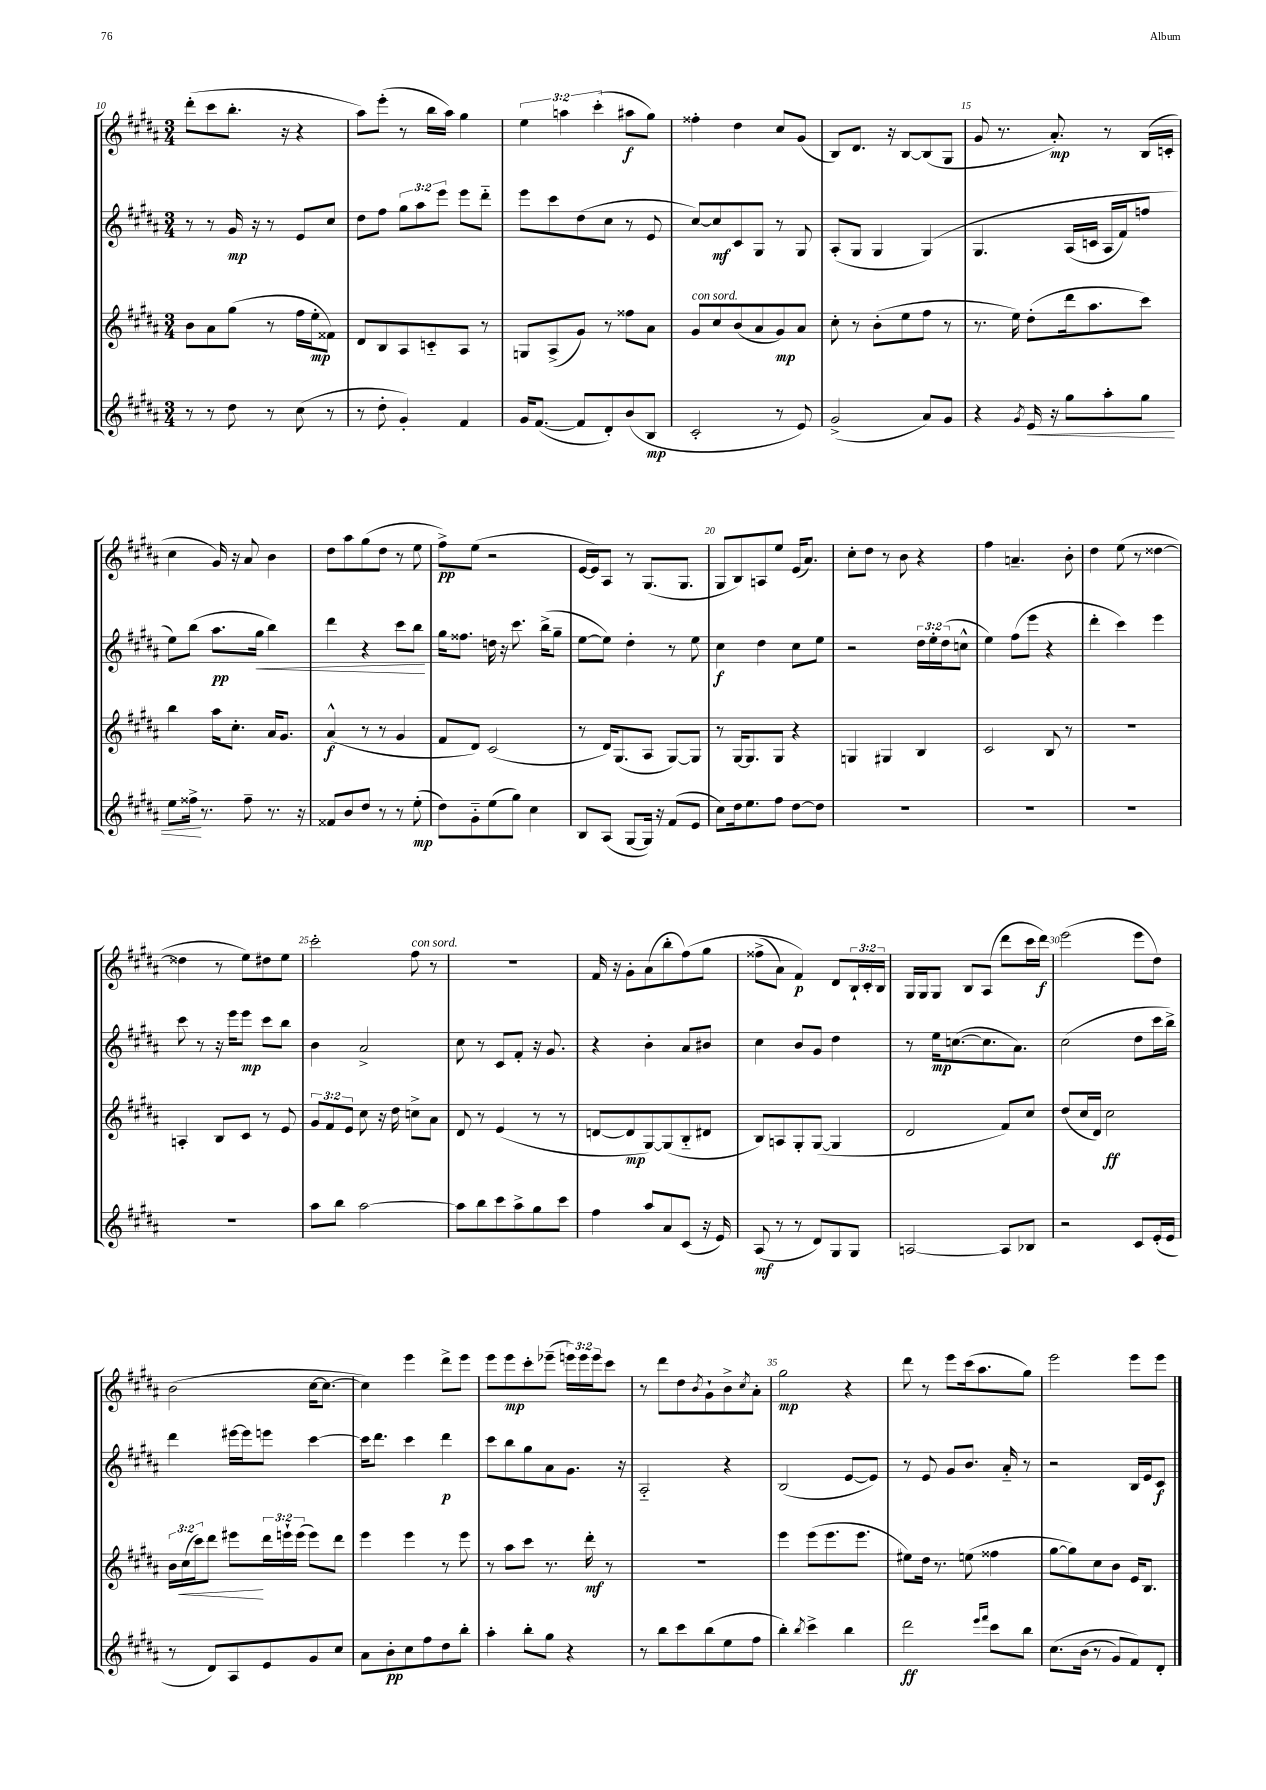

**kern	**dynam	**kern	**dynam	**kern	**dynam	**kern	**dynam
*part4	*part4	*part3	*part3	*part2	*part2	*part1	*part1
*staff4	*staff4	*staff3	*staff3	*staff2	*staff2	*staff1	*staff1
*clefG2	*	*clefG2	*	*clefG2	*	*clefG2	*
*k[f#c#g#d#a#]	*	*k[f#c#g#d#a#]	*	*k[f#c#g#d#a#]	*	*k[f#c#g#d#a#]	*
*M3/4	*	*M3/4	*	*M3/4	*	*M3/4	*
=10	=10	=10	=10	=10	=10	=10	=10
8r	.	8b\L	.	8r	.	(8ddd#'\L	.
8r	.	8a#\	.	8r	.	8ccc#\	.
8dd#\	.	(8gg#\J	.	16g#/	mp	8.bb'\J	.
.	.	.	.	16r	.	.	.
8r	.	8r	.	8r	.	.	.
.	.	.	.	.	.	16r	.
(8cc#\	.	16ff#\LL	.	8e/L	.	4r	.
.	.	16ee'\J	mp	.	.	.	.
8r	.	8f##X\J)	.	8cc#/J	.	.	.
=11	=11	=11	=11	=11	=11	=11	=11
8r	.	8d#/L	.	8dd#\L	.	8aa#\L)	.
8dd#'\	.	8B/	.	8ff#\J	.	(8eee'\J	.
4g#'/)	.	8A#/	.	12gg#\L	.	8r	.
.	.	.	.	12aa#\	.	.	.
.	.	8cn/	.	.	.	16bb\LL	.
.	.	.	.	12eee\J	.	.	.
.	.	.	.	.	.	16aa#\JJ)	.
4f#/	.	8A#/J	.	8eee\L	.	4gg#\	.
.	.	8r	.	8ddd#\J	.	.	.
=12	=12	=12	=12	=12	=12	=12	=12
16g#/KL	.	8Gn/L	.	8eee\L	.	6ee\	.
([8.f#/J	.	.	.	.	.	.	.
.	.	(8A#^/	.	8ccc#\	.	.	.
.	.	.	.	.	.	6aan\	.
8f#/L]	.	8g#/J)	.	(8dd#\	.	.	.
.	.	.	.	.	.	(6ccc#'\	.
8d#'/)	.	8r	.	8cc#\J	.	.	.
(8b/	.	8ff##X\L	.	8r	.	8aa#X\L	f
8B/J	mp	8a#\J	.	8e/	.	8gg#\J)	.
=13	=13	=13	=13	=13	=13	=13	=13
!	!	!LO:TX:a:i:t=con sord.	!	!	!	!	!
2c#'/	.	8g#/L	.	[8cc#/L)	.	4ff##X'\	.
.	.	8cc#/	.	8cc#/]	mf	.	.
.	.	(8b/	.	8c#/	.	4dd#\	.
.	.	8a#/	.	8G#/J	.	.	.
8r	.	8g#/)	mp	8r	.	8cc#/L	.
8e/)	.	8a#/J	.	8G#/	.	(8g#/J	.
=14	=14	=14	=14	=14	=14	=14	=14
(2g#^/	.	8cc#'\	.	(8A#'/L	.	8B/L)	.
.	.	8r	.	8G#/J	.	8.d#/J	.
.	.	(8b'\L	.	4G#/	.	.	.
.	.	.	.	.	.	16r	.
.	.	8ee\	.	.	.	[8B/L	.
8a#/L)	.	8ff#\J	.	(4G#/)	.	(8B/]	.
8g#/J	.	8r	.	.	.	8G#/J	.
=15	=15	=15	=15	=15	=15	=15	=15
4r	.	8.r	.	4.G#/	.	8g#/	.
.	.	.	.	.	.	8.r	.
.	.	16ee\)	.	.	.	.	.
8qg#/	.	.	.	.	.	.	.
!	!LO:HP:b	!	!	!	!	!	!
16e/	<	(8dd#'\L	.	.	.	.	.
16r	.	.	.	.	.	8.a#'/)	mp
8gg#\L	.	16ddd#\k	.	(16A#/LL	.	.	.
.	.	8.aa#\	.	16cn/JJ	.	.	.
8aa#'\	.	.	.	16A#/LL	.	8r	.
.	.	.	.	16f#/J)	.	.	.
8gg#\J	.	8ccc#\J)	.	8ffn/J	.	(16B/LL	.
.	.	.	.	.	.	16cn'/JJ	.
!!LO:LB:g=z
=16	=16	=16	=16	=16	=16	=16	=16
8ee\L	.	4bb\	.	8ee\L)	.	4cc#\	.
16ff##X^\Jk	.	.	.	(8bb\J	.	.	.
8.r	[	.	.	.	.	.	.
.	.	16aa#\KL	.	8.aa#\L	pp	16g#/)	.
.	.	8.cc#'\J	.	.	.	16r	.
8ff##~\	.	.	.	.	.	8a#/	.
!	!	!	!	!	!LO:HP:b	!	!
.	.	.	.	16gg#\Jk	<	.	.
8.r	.	16a#/KL	.	4bb\)	.	4b\	.
.	.	8.g#/J	.	.	.	.	.
16r	.	.	.	.	.	.	.
=17	=17	=17	=17	=17	=17	=17	=17
8f##X/L	.	(4a#^^/	f	4ddd#\	.	8dd#\L	.
8b/	.	.	.	.	.	8aa#\	.
8dd#/J	.	8r	.	4r	.	(8gg#\	.
8r	.	8r	.	.	.	8dd#\J	.
8r	.	4g#/	.	8ccc#\L	.	8r	.
(8ee'\	mp	.	.	8bb\J	.	8ee\	.
.	.	.	.	.	[	.	.
=18	=18	=18	=18	=18	=18	=18	=18
8dd#\L)	.	8f#/L	.	16gg#\KL	.	8ff#^\L)	pp
.	.	.	.	8.ff##X\J	.	.	.
8g#\	.	8d#/J)	.	.	.	(8ee\J	.
(8ee\	.	(2c#/	.	16ddn\	.	2r	.
.	.	.	.	16r	.	.	.
8gg#\J)	.	.	.	8.ccc#\	.	.	.
4cc#\	.	.	.	.	.	.	.
.	.	.	.	(16bb^\KL	.	.	.
.	.	.	.	8gg#~\J	.	.	.
=19	=19	=19	=19	=19	=19	=19	=19
8B/L	.	8r	.	[8ee\L	.	[16e/LL	.
.	.	.	.	.	.	16e/J])	.
(8A#/J	.	16d#/KL)	.	8ee\J])	.	8A#/J	.
.	.	(8.G#/	.	.	.	.	.
[8G#/L	.	.	.	4dd#'\	.	8r	.
16G#/Jk])	.	8A#/J	.	.	.	(8.G#/L	.
16r	.	.	.	.	.	.	.
(8f#/L	.	[8G#/L)	.	8r	.	.	.
.	.	.	.	.	.	8.G#/J	.
8e/J	.	8G#/J]	.	8ee\	.	.	.
=20	=20	=20	=20	=20	=20	=20	=20
8cc#\L)	.	8r	.	4cc#\	f	8G#/L	.
16dd#\k	.	[16G#/KL	.	.	.	8B/)	.
8.ee\	.	8.G#/]	.	.	.	.	.
.	.	.	.	4dd#\	.	8An/	.
8ff#\J	.	8G#/J	.	.	.	8ee/J	.
[8dd#\L	.	4r	.	8cc#\L	.	(16e/KL	.
.	.	.	.	.	.	8.a#/J)	.
8dd#\J]	.	.	.	8ee\J	.	.	.
=21	=21	=21	=21	=21	=21	=21	=21
2.r	.	4Gn/	.	2r	.	8cc#'\L	.
.	.	.	.	.	.	8dd#\J	.
.	.	4G#X/	.	.	.	8r	.
.	.	.	.	.	.	8b\	.
.	.	4B/	.	24dd#\LL	.	4r	.
.	.	.	.	24ee'\	.	.	.
.	.	.	.	(24dd#\J	.	.	.
.	.	.	.	8ccn^^\J	.	.	.
=22	=22	=22	=22	=22	=22	=22	=22
2.r	.	2c#/	.	4ee\)	.	4ff#\	.
.	.	.	.	(8ff#\L	.	4.an~/	.
.	.	.	.	8eee\J	.	.	.
.	.	8B/	.	4r	.	.	.
.	.	8r	.	.	.	8b'\	.
=23	=23	=23	=23	=23	=23	=23	=23
2.r	.	2.r	.	4ddd#'\	.	4dd#\	.
.	.	.	.	4ccc#\)	.	(8ee\	.
.	.	.	.	.	.	8r	.
.	.	.	.	4eee\	.	[4dd##X\	.
!!LO:LB:g=z
=24	=24	=24	=24	=24	=24	=24	=24
2.r	.	4An'/	.	8ccc#\	.	4dd##X\]	.
.	.	.	.	8r	.	.	.
.	.	8B/L	.	16r	.	8r	.
.	.	.	.	16eee\KL	.	.	.
.	.	8c#/J	.	8eee\J	mp	8ee\L)	.
.	.	8r	.	8ccc#\L	.	8dd#X\	.
.	.	8e/	.	8bb\J	.	8ee\J	.
=25	=25	=25	=25	=25	=25	=25	=25
8aa#\L	.	12g#/L	.	4b\	.	2ccc#'\	.
.	.	12f#/	.	.	.	.	.
8bb\J	.	.	.	.	.	.	.
.	.	12e/J	.	.	.	.	.
[2aa#\	.	8cc#\	.	2a#^/	.	.	.
.	.	16r	.	.	.	.	.
.	.	16dd#\	.	.	.	.	.
!	!	!	!	!	!	!LO:TX:a:i:t=con sord.	!
.	.	8ccn^\L	.	.	.	8ff#\	.
.	.	8a#\J	.	.	.	8r	.
=26	=26	=26	=26	=26	=26	=26	=26
8aa#\L]	.	8d#/	.	8cc#\	.	2.r	.
8bb\	.	8r	.	8r	.	.	.
8ccc#\	.	(4e/	.	8c#/L	.	.	.
8aa#^\	.	.	.	8f#'/J	.	.	.
8gg#\	.	8r	.	16r	.	.	.
.	.	.	.	8.g#/	.	.	.
8ccc#\J	.	8r	.	.	.	.	.
=27	=27	=27	=27	=27	=27	=27	=27
4ff#\	.	[8dn/L	.	4r	.	16f#/	.
.	.	.	.	.	.	16r	.
.	.	8d/]	mp	.	.	8g#'\L	.
8aa#/L	.	[8G#/)	.	4b'\	.	(8a#\	.
8a#/	.	(8G#/]	.	.	.	8bb'\	.
(8c#/J	.	8B/	.	8a#/L	.	(8ff#\)	.
16r	.	8d#X/J	.	8b#X/J	.	8gg#\J	.
16e/)	.	.	.	.	.	.	.
=28	=28	=28	=28	=28	=28	=28	=28
(8A#/	mf	8B/L)	.	4cc#\	.	(8ff##X^\L	.
8r	.	8An/	.	.	.	8a#\J)	.
8r	.	8G#'/	.	8b/L	.	4f#/)	p
8d#/L)	.	([8G#/J	.	8g#/J	.	.	.
8G#/	.	4G#/]	.	4dd#\	.	8d#/L	.
8G#/J	.	.	.	.	.	24B`/L	.
.	.	.	.	.	.	24c#'/	.
.	.	.	.	.	.	24B/JJ	.
=29	=29	=29	=29	=29	=29	=29	=29
[2An/	.	2d#/	.	8r	.	16G#/LL	.
.	.	.	.	.	.	16G#/J	.
.	.	.	.	16ee\KL	mp	8G#/J	.
.	.	.	.	([8.ccn\	.	.	.
.	.	.	.	.	.	8B/L	.
.	.	.	.	8.cc\]	.	(8A#/J	.
8A/L]	.	8f#/L)	.	.	.	8ddd#\L	.
.	.	.	.	8.a#\J)	.	.	.
8B-X/J	.	8cc#/J	.	.	.	16ccc#\L	.
.	.	.	.	.	.	16ddd#\JJ)	f
=30	=30	=30	=30	=30	=30	=30	=30
2r	.	(8dd#/L	.	(2cc#\	.	(2eee\	.
.	.	16cc#/L	.	.	.	.	.
.	.	16d#/JJ)	.	.	.	.	.
.	.	2cc#\	ff	.	.	.	.
8c#/L	.	.	.	8dd#\L	.	8eee\L	.
(16e'/L	.	.	.	16ccc#\L	.	8dd#\J)	.
16e/JJ	.	.	.	16bb^\JJ)	.	.	.
!!LO:LB:g=z
=31	=31	=31	=31	=31	=31	=31	=31
8r	.	24b\LL	.	4ddd#\	.	(2b\	.
!	!	!	!LO:HP:b	!	!	!	!
.	.	(24cc#\	<	.	.	.	.
.	.	24ccc#\J)	.	.	.	.	.
8d#/L)	.	8ddd#\J	.	.	.	.	.
8A#/	.	8eee#X\L	.	[16eee#X\LL	.	.	.
.	.	.	.	16eee#\J]	.	.	.
8e/	.	24ddd#\L	[	8eeen\J	.	.	.
.	.	24eeen`\	.	.	.	.	.
.	.	(24eee\JJ	.	.	.	.	.
8g#/	.	8eee\L)	.	[4ccc#\	.	[16cc#\KL	.
.	.	.	.	.	.	8.cc#\J_	.
8cc#/J	.	8ddd#\J	.	.	.	.	.
=32	=32	=32	=32	=32	=32	=32	=32
8a#\L	.	4eee\	.	16ccc#\KL]	.	4cc#\])	.
.	.	.	.	8.ddd#\J	.	.	.
8b'\	pp	.	.	.	.	.	.
8cc#\	.	4eee\	.	4ccc#\	.	4eee\	.
8ff#\	.	.	.	.	.	.	.
8dd#\	.	8r	.	4ddd#\	p	8ddd#^\L	.
8bb'\J	.	8eee\	.	.	.	8eee\J	.
=33	=33	=33	=33	=33	=33	=33	=33
4aa#'\	.	8r	.	8ccc#\L	.	8eee\L	.
.	.	8aa#\L	.	8bb\	.	8eee\	mp
8bb'\L	.	8ccc#\J	.	8gg#\	.	8ccc#'\	.
8gg#\J	.	8.r	.	8a#\	.	(8eee-X~\J	.
4r	.	.	.	8.g#\J	.	24eeen\LL)	.
.	.	.	.	.	.	24eee\	.
.	.	16ddd#'\	mf	.	.	.	.
.	.	.	.	.	.	24eee\J	.
.	.	8r	.	.	.	8ccc#\J	.
.	.	.	.	16r	.	.	.
=34	=34	=34	=34	=34	=34	=34	=34
8r	.	2.r	.	2A#/	.	8r	.
8bb\L	.	.	.	.	.	8ddd#\L	.
8ccc#\	.	.	.	.	.	8dd#\	.
.	.	.	.	.	.	8qb/	.
(8bb\	.	.	.	.	.	8g#`\	.
8ee\	.	.	.	4r	.	8b^\	.
.	.	.	.	.	.	8qcc#/	.
8ff#\J	.	.	.	.	.	8a#'\J	.
=35	=35	=35	=35	=35	=35	=35	=35
4bb'\)	.	4eee\	.	(2B/	.	2gg#\	mp
8qbb/	.	.	.	.	.	.	.
4ccc#^\	.	(8eee\L	.	.	.	.	.
.	.	8.eee\	.	.	.	.	.
4bb\	.	.	.	[8e/L	.	4r	.
.	.	8.eee\J	.	.	.	.	.
.	.	.	.	8e/J])	.	.	.
=36	=36	=36	=36	=36	=36	=36	=36
2ddd#\	ff	8ee#X\L)	.	8r	.	8ddd#\	.
.	.	16dd#\Jk	.	8e/	.	8r	.
.	.	8.r	.	.	.	.	.
.	.	.	.	8g#/L	.	8eee\L	.
.	.	(8een\	.	8.b/J	.	(16ccc#\k	.
.	.	.	.	.	.	8.aa#\	.
16qqeee/LL	.	.	.	.	.	.	.
16qqfff#/JJ	.	.	.	.	.	.	.
8ccc#\L	.	4ff##X\	.	.	.	.	.
.	.	.	.	16a#/	.	.	.
8bb\J	.	.	.	8r	.	8gg#\J)	.
=37	=37	=37	=37	=37	=37	=37	=37
(8.cc#\L	.	[8gg#\L	.	2r	.	2eee\	.
.	.	8gg#\])	.	.	.	.	.
(16b\Jk	.	.	.	.	.	.	.
8r	.	8cc#\	.	.	.	.	.
8g#/L)	.	8b\J	.	.	.	.	.
8f#/)	.	16e/KL	.	16B/LL	.	8eee\L	.
.	.	8.B/J	.	16e/J	.	.	.
8d#'/J	.	.	.	8c#/J	f	8eee\J	.
==	==	==	==	==	==	==	==
*-	*-	*-	*-	*-	*-	*-	*-
